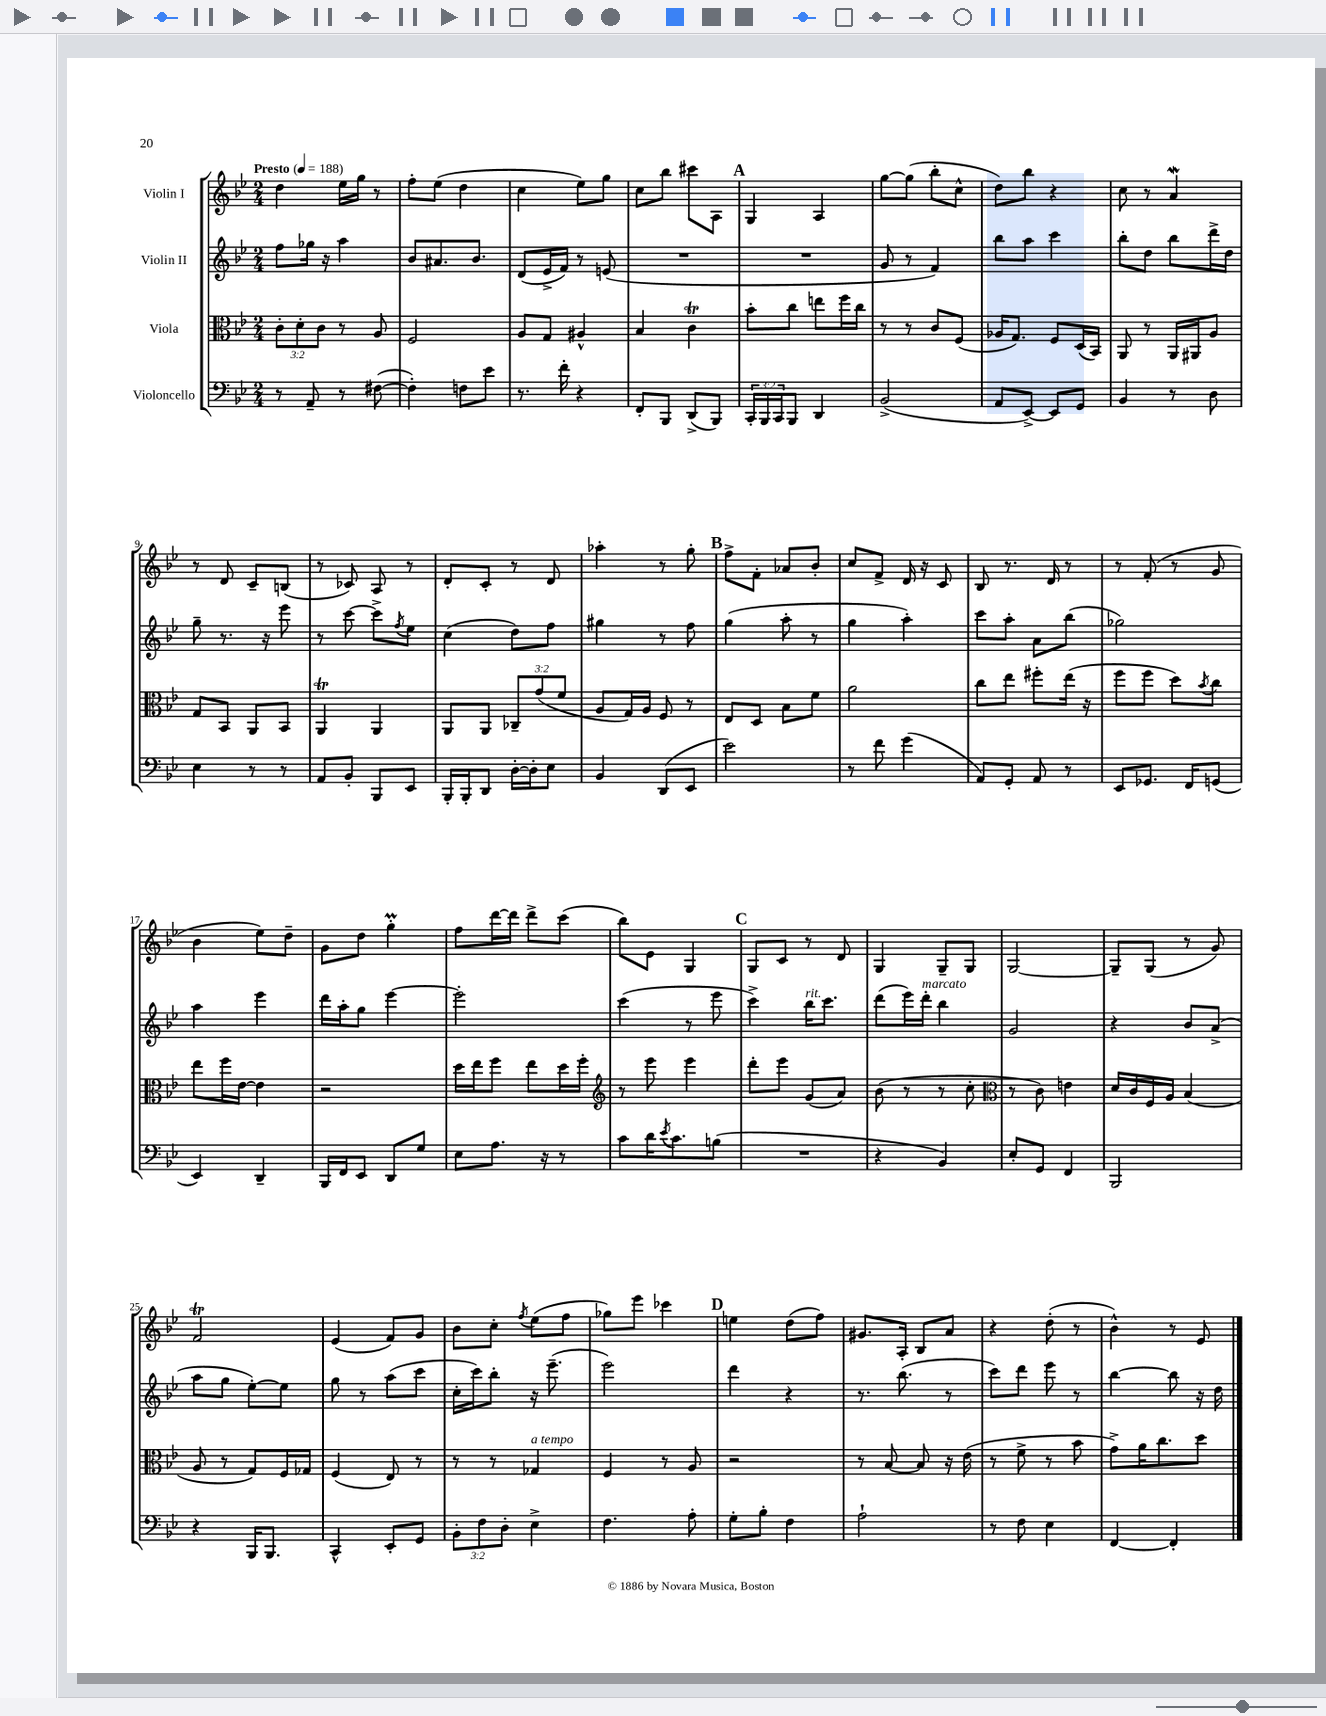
<<
\new StaffGroup <<
\new Staff = "s0" \with { instrumentName = "Violin I" } {
    \clef treble \key bes \major \numericTimeSignature \time 2/4 \tempo "Presto" 4 = 188
    d''4 ees''16 g''16 r8 |
    f''8-. ees''8( d''4 |
    c''4 ees''8) g''8 |
    c''8 bes''8 cis'''8 a8 |
    \mark \markup { \bold "A" } g4 a4 |
    g''8~ g''8( bes''8-. c''8-^ |
    d''8) bes''8 r4 |
    c''8 r8 a'4\mordent |
    r8 d'8 c'8-- b8( |
    r8 ces'8) a8 r8 |
    d'8-. c'8-. r8 d'8 |
    aes''4-. r8 g''8-. |
    \mark \markup { \bold "B" } f''8-> f'8-. aes'8 bes'8-. |
    c''8 f'8-> d'16 r16 c'8 |
    bes8 r8. d'16 r8 |
    r8 f'8-.( r8 g'8 |
    bes'4 ees''8) d''8-- |
    g'8 d''8 g''4-.\prall |
    f''8 d'''16~ d'''16 d'''8-> c'''8( |
    bes''8) ees'8 g4 |
    \mark \markup { \bold "C" } g8 c'8 r8 d'8 |
    g4 g8-- g8 |
    g2~ |
    g8-- g8( r8 g'8) |
    f'2\trill |
    ees'4( f'8) g'8 |
    bes'8 c''8-. \acciaccatura { f''8 } ees''8( f''8 |
    ges''8) ees'''8 ces'''4 |
    \mark \markup { \bold "D" } e''4 d''8( f''8) |
    gis'8. a16-. bes8 a'8 |
    r4 d''8-.( r8 |
    bes'4-^) r8 ees'8 \bar "|." |
}
\new Staff = "s1" \with { instrumentName = "Violin II" } {
    \clef treble \key bes \major \numericTimeSignature \time 2/4
    f''8 ges''16 r16 a''4 |
    bes'8 ais'8. bes'8. |
    d'8( ees'16-> f'16) r8 e'8( |
    R2 |
    \mark \markup { \bold "A" } R2 |
    g'8 r8 f'4) |
    bes''8 a''8 c'''4 |
    bes''8-. d''8 bes''8 d'''16-> d''16 |
    g''8-- r8. r16 ees'''8 |
    r8 c'''8~ c'''8-> \acciaccatura { f''8 } ees''8 |
    c''4( d''8) f''8 |
    gis''4 r8 f''8 |
    \mark \markup { \bold "B" } g''4( a''8-. r8 |
    g''4 a''4-.) |
    c'''8 a''8-. a'8 bes''8( |
    ges''2) |
    a''4 ees'''4 |
    d'''16 a''16-. g''8 ees'''4~ |
    ees'''2-. |
    c'''4( r8 ees'''8 |
    \mark \markup { \bold "C" } c'''4->) bes''16^\markup { \italic "rit." } c'''8. |
    d'''8( ees'''16) d'''16-.^\markup { \italic "marcato" } bes''4 |
    g'2 |
    r4 bes'8 a'8->( |
    a''8 g''8 ees''8~-.) ees''8 |
    g''8 r8 a''8( c'''8 |
    c''16-. c'''16) bes''8-. r16 ees'''8.--( |
    ees'''2) |
    \mark \markup { \bold "D" } d'''4 r4 |
    r8. bes''8.( r8 |
    c'''8) d'''8 ees'''8 r8 |
    bes''4~ bes''8 r16 d''16 \bar "|." |
}
\new Staff = "s2" \with { instrumentName = "Viola" } {
    \clef alto \key bes \major \numericTimeSignature \time 2/4 \override Staff.TupletNumber.text = #tuplet-number::calc-fraction-text
    \tuplet 3/2 { c'8-. d'8-. c'8 } r8 a8 |
    f2 |
    a8 g8 ais4-^ |
    bes4 c'4\trill |
    \mark \markup { \bold "A" } bes'8-. c''8 e''8 f''16 c''16 |
    r8 r8 c'8 f8( |
    aes16 g8.) f8 d16( bes,16) |
    a,8 r8 a,16 ais,16 a8 |
    g8 bes,8 a,8 bes,8 |
    a,4\trill a,4 |
    a,8 a,8 \tuplet 3/2 { ces8-- g'8( f'8 } |
    a8 g16) a16 f8 r8 |
    \mark \markup { \bold "B" } ees8 d8 bes8 f'8 |
    a'2 |
    c''8 ees''8 fis''8-. ees''16( r16 |
    f''8 f''8 d''8) \acciaccatura { bes'8 } c''8 |
    ees''8 f''16 ees'16~ ees'4 |
    r2 |
    d''16 ees''16 f''8 ees''8 d''16 f''16-. |
    \clef treble r8 ees'''8 ees'''4 |
    \mark \markup { \bold "C" } d'''8-. ees'''8 g'8( a'8) |
    bes'8( r8 r8 c''8-. |
    \clef alto r8 c'8) e'4 |
    d'16 c'16 f16 a16 bes4( |
    a8 r8 g8) f16 ges16 |
    f4( ees8) r8 |
    r8 r8 ges4^\markup { \italic "a tempo" } |
    f4 r8 a8 |
    \mark \markup { \bold "D" } r2 |
    r8 bes8~ bes8 r16 ees'16( |
    r8 f'8-> r8 bes'8 |
    g'8->) a'16 c''8. d''8 \bar "|." |
}
\new Staff = "s3" \with { instrumentName = "Violoncello" } {
    \clef bass \key bes \major \numericTimeSignature \time 2/4 \override Staff.TupletNumber.text = #tuplet-number::calc-fraction-text
    r8 a,8-- r8 fis8~( |
    fis4-.) f8 ees'8 |
    r8. f'16-. r4 |
    f,8-. bes,,8 d,8->( bes,,8) |
    \mark \markup { \bold "A" } \tuplet 3/2 { c,16-. bes,,16 c,16 } bes,,8 d,4 |
    bes,2->( |
    a,8 ees,8~->) ees,8 g,8 |
    bes,4 r8 d8 |
    ees4 r8 r8 |
    a,8 bes,8-. bes,,8 ees,8 |
    bes,,16-. bes,,16-. d,8 d16~-. d16-. ees8 |
    bes,4 d,8( ees,8 |
    \mark \markup { \bold "B" } ees'2) |
    r8 f'8 g'4( |
    a,8) g,8-. a,8 r8 |
    ees,8 ges,8. f,16 g,8( |
    ees,4) d,4-- |
    bes,,16 f,16 ees,8 d,8 g8 |
    ees8 a8. r16 r8 |
    c'8 d'16 \acciaccatura { ees'8 } c'8. b8( |
    \mark \markup { \bold "C" } R2 |
    r4 bes,4) |
    ees8-. g,8 f,4 |
    bes,,2 |
    r4 bes,,16 bes,,8. |
    c,4-^ ees,8-. g,8 |
    \tuplet 3/2 { bes,8-. f8 d8-. } ees4-> |
    f4. a8-. |
    \mark \markup { \bold "D" } g8-. bes8-. f4 |
    a2-! |
    r8 f8 ees4 |
    f,4~ f,4-. \bar "|." |
}
>>
>>
